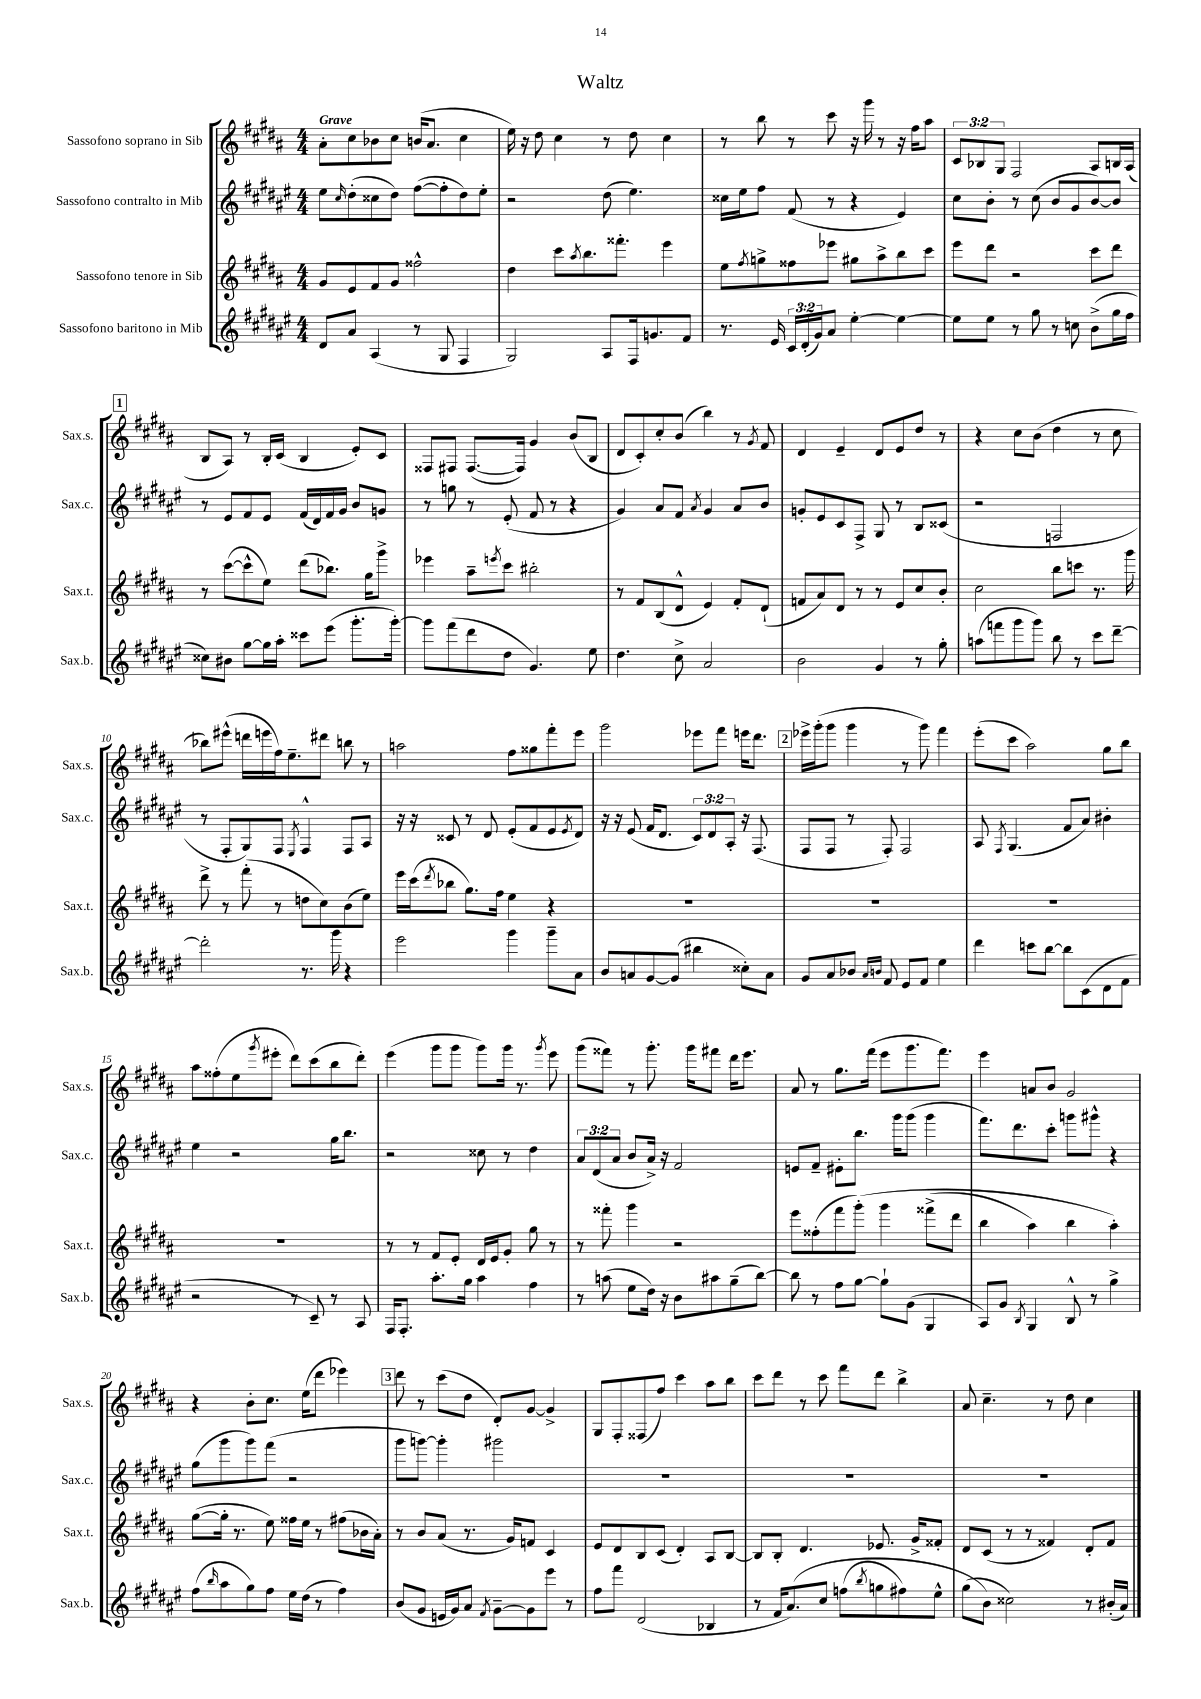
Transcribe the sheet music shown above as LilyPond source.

\header { title = "Waltz" }
<<
\new StaffGroup <<
\new Staff = "s0" \with { instrumentName = "Sassofono soprano in Sib" shortInstrumentName = "Sax.s." } {
    \clef treble \key b \major \numericTimeSignature \time 4/4 \override Staff.TupletNumber.text = #tuplet-number::calc-fraction-text \tempo "Grave"
    ais'8-. cis''8 bes'8 cis''8 b'16( ais'8. cis''4 |
    e''16) r16 dis''8 cis''4 r8 dis''8 cis''4 |
    r8 b''8 r8 cis'''8 r16 gis'''16 r8 r16 fis''16 ais''8 |
    \tuplet 3/2 { cis'8 bes8 gis8 } fis2 ais8 b16 ais16( |
    \mark \markup { \box "1" } b8 ais8) r8 b16-. cis'16( b4 e'8-.) cis'8 |
    fisis8 fis8 fis8.~( fis16) gis'4 b'8( b8 |
    dis'8 cis'8-.) cis''8-. b'8( b''4) r8 \acciaccatura { gis'8 } fis'8 |
    dis'4 e'4-- dis'8 e'8 dis''8 r8 |
    r4 cis''8 b'8( dis''4 r8 cis''8 |
    bes''8) eis'''8-^( d'''16 e'''16 fis''16) e''8.-- dis'''8 b''8 r8 |
    a''2 fis''8 gisis''8 fis'''8-. e'''8 |
    gis'''2 ees'''8 fis'''8 e'''16 dis'''8. |
    \mark \markup { \box "2" } ees'''16-> gis'''16-.( gis'''8 gis'''4 r8 gis'''8) fis'''4 |
    e'''8-.( cis'''8 ais''2) gis''8 b''8 |
    ais''8 fisis''8-.( e''8 \acciaccatura { gis'''8 } eis'''8-. dis'''8) cis'''8( b''8 dis'''8-.) |
    e'''4( gis'''8 gis'''8 gis'''8) gis'''16 r8. \acciaccatura { gis'''8 } e'''8 |
    gis'''8( fisis'''8) r8 gis'''8.-. gis'''16 fis'''8 dis'''16 e'''8. |
    ais'8 r8 gis''8. fis'''16( e'''8 gis'''8. fis'''8.) |
    e'''4 a'8 b'8 gis'2 |
    r4 b'8-. cis''8. e''16( dis'''8 ees'''4) |
    \mark \markup { \box "3" } dis'''8 r8 cis'''8( dis''8 dis'8-.) gis'8~ gis'4-> |
    gis8 fis8-. fisis8( fis''8) cis'''4 ais''8 b''8 |
    cis'''8 dis'''8 r8 cis'''8 fis'''8 dis'''8 b''4-> |
    ais'8 cis''4.-- r8 dis''8 cis''4 \bar "|." |
}
\new Staff = "s1" \with { instrumentName = "Sassofono contralto in Mib" shortInstrumentName = "Sax.c." } {
    \clef treble \key fis \major \numericTimeSignature \time 4/4 \override Staff.TupletNumber.text = #tuplet-number::calc-fraction-text
    eis''8 \grace { cis''16 } dis''8-.( cisis''8 dis''8) fis''8~( fis''8-. dis''8) eis''8-. |
    r2 dis''8( eis''4.) |
    cisis''16 eis''16 fis''8 fis'8( r8 r4 eis'4) |
    cis''8 b'8-. r8 cis''8( b'8 gis'8 b'8~) b'8 |
    \mark \markup { \box "1" } r8 eis'8 fis'8 eis'8 fis'16( dis'16) fis'16 gis'16 b'8 g'8 |
    r8 g''8 r8 eis'8-.( fis'8 r8 r4 |
    gis'4) ais'8 fis'8 \acciaccatura { ais'8 } gis'4 ais'8 b'8 |
    g'8-. eis'8 cis'8 fis8-> gis8 r8 b8 cisis'8( |
    r2 f2 |
    r8 fis8-. gis8) fis8 \acciaccatura { eis8 } fis4-^ fis8 ais8 |
    r16 r16 cisis'8 r8 dis'8 eis'8-.( fis'8 eis'8 \acciaccatura { eis'8 } dis'8) |
    r16 r16 eis'8( fis'16 dis'8. \tuplet 3/2 { cis'8) dis'8 ais8-. } r16 fis8.( |
    \mark \markup { \box "2" } fis8 fis8 r8 fis8-.) fis2 |
    ais8 \acciaccatura { fis8 } gis4.( fis'8 ais'8) bis'4-. |
    eis''4 r2 gis''16 b''8. |
    r2 cisis''8 r8 dis''4 |
    \tuplet 3/2 { ais'8 dis'8( ais'8 } b'8 ais'16->) r16 fis'2 |
    e'8 fis'8-- eis'8-. b''8. gis'''16 gis'''8( gis'''4 |
    fis'''8.) dis'''8. cis'''8-. g'''8 gis'''8-^ r4 |
    gis''8( gis'''8 gis'''8) fis'''8( r2 |
    \mark \markup { \box "3" } gis'''8 g'''8~) g'''4-. gis'''2 |
    R1 |
    R1 |
    R1 \bar "|." |
}
\new Staff = "s2" \with { instrumentName = "Sassofono tenore in Sib" shortInstrumentName = "Sax.t." } {
    \clef treble \key b \major \numericTimeSignature \time 4/4
    gis'8 e'8 fis'8 gis'8 fisis''2-^ |
    dis''4 cis'''8 \acciaccatura { ais''8 } b''8. fisis'''8.-. e'''4 |
    e''8 \acciaccatura { fis''8 } g''8-> fisis''8 ees'''8 gis''8 ais''8-> b''8 cis'''8 |
    e'''8 dis'''8 r2 cis'''8 dis'''8 |
    \mark \markup { \box "1" } r8 cis'''8~( cis'''8-^ e''8) dis'''8( bes''8.) gis''16 gis'''8-> |
    ees'''4 ais''8-- \acciaccatura { e'''8 } cis'''8 bis''2-. |
    r8 fis'8 b8( dis'8-^ e'4) fis'8-. dis'8-!( |
    f'8 ais'8) dis'8 r8 r8 e'8 cis''8 b'8-. |
    cis''2 b''8 c'''8 r8. gis'''16 |
    dis'''8-> r8 fis'''8-.( r8 d''8 cis''8) b'8( e''8) |
    e'''16 cis'''16( \acciaccatura { dis'''8 } bes''8 gis''8.) fis''16 e''4 r4 |
    R1 |
    \mark \markup { \box "2" } R1 |
    R1 |
    R1 |
    r8 r8 fis'8 e'8-. dis'16 e'16 gis'8-. gis''8 r8 |
    r8 fisis'''8-. gis'''4 r2 |
    e'''8 fisis''8-.( fis'''8 gis'''8-.)\( gis'''4 fisis'''8->( dis'''8 |
    b''4 ais''4) b''4 ais''4-.\) |
    gis''8~( gis''16-. r8. e''8) fisis''16 e''16 r8 fis''8( bes'16 ais'16-.) |
    \mark \markup { \box "3" } r8 b'8 ais'8( r8. gis'16) f'8 cis'4 |
    e'8 dis'8 b8 cis'8( dis'4-.) ais8 b8~ |
    b8 b8-. dis'4. ees'8. gis'16-> fisis'8-. |
    dis'8 cis'8( r8 r8 fisis'4) dis'8-. fisis'8 \bar "|." |
}
\new Staff = "s3" \with { instrumentName = "Sassofono baritono in Mib" shortInstrumentName = "Sax.b." } {
    \clef treble \key fis \major \numericTimeSignature \time 4/4 \override Staff.TupletNumber.text = #tuplet-number::calc-fraction-text
    dis'8 ais'8 ais4( r8 gis8 fis4 |
    gis2) ais8 fis16 g'8. fis'8 |
    r8. eis'16 \tuplet 3/2 { cis'16 dis'16-.( gis'16) } ais'8 eis''4~-. eis''4~ |
    eis''8 eis''8 r8 gis''8 r8 c''8 b'8->( gis''16 fis''16 |
    \mark \markup { \box "1" } cisis''8) bis'8 gis''8~ gis''16 ais''16-. cisis'''8 eis'''8( gis'''8.-. gis'''16~-.) |
    gis'''8 fis'''8( dis'''8 dis''8 gis'4.) eis''8 |
    dis''4. cis''8-> ais'2 |
    b'2 gis'4 r8 gis''8-. |
    a''8( f'''8 gis'''8 gis'''8) b''8 r8 cis'''8 dis'''8~-- |
    dis'''2-. r8. gis'''16 r4 |
    eis'''2 gis'''4 gis'''8-- ais'8 |
    b'8 a'8 gis'8~ gis'8( bis''4 cisis''8-.) a'8 |
    \mark \markup { \box "2" } gis'8 ais'8 bes'8 \grace { ais'16 b'16 } fis'8 eis'8 fis'8 eis''4 |
    dis'''4 c'''8 b''8~ b''8 cis'8( dis'8 fis'8 |
    r2 r8 cis'8--) r8 ais8 |
    fis16 fis8.-. ais''8.-. gis''16 ais''4 fis''4 |
    r8 a''8( eis''8 dis''16) r16 b'8 ais''8 gis''8--( b''8~) |
    b''8 r8 fis''8 gis''8~ gis''8-! gis'8( gis4 |
    ais8) gis'8 \acciaccatura { b8 } gis4 b8-^ r8 gis''4-> |
    fis''8( \grace { b''16 } ais''8 gis''8) fis''8 eis''16 dis''16( r8 fis''4) |
    \mark \markup { \box "3" } b'8( gis'8 e'16 gis'16) ais'8 \acciaccatura { fis'8 } gis'8~-- gis'8 eis'''8 r8 |
    fis''8 fis'''8 dis'2( bes4 |
    r8 fis'16 ais'8.)\( cis''8 f''8( \acciaccatura { b''8 } g''8 fis''8) eis''8-^ |
    gis''8( b'8\) cisis''2) r8 bis'16-.( ais'16) \bar "|." |
}
>>
>>
